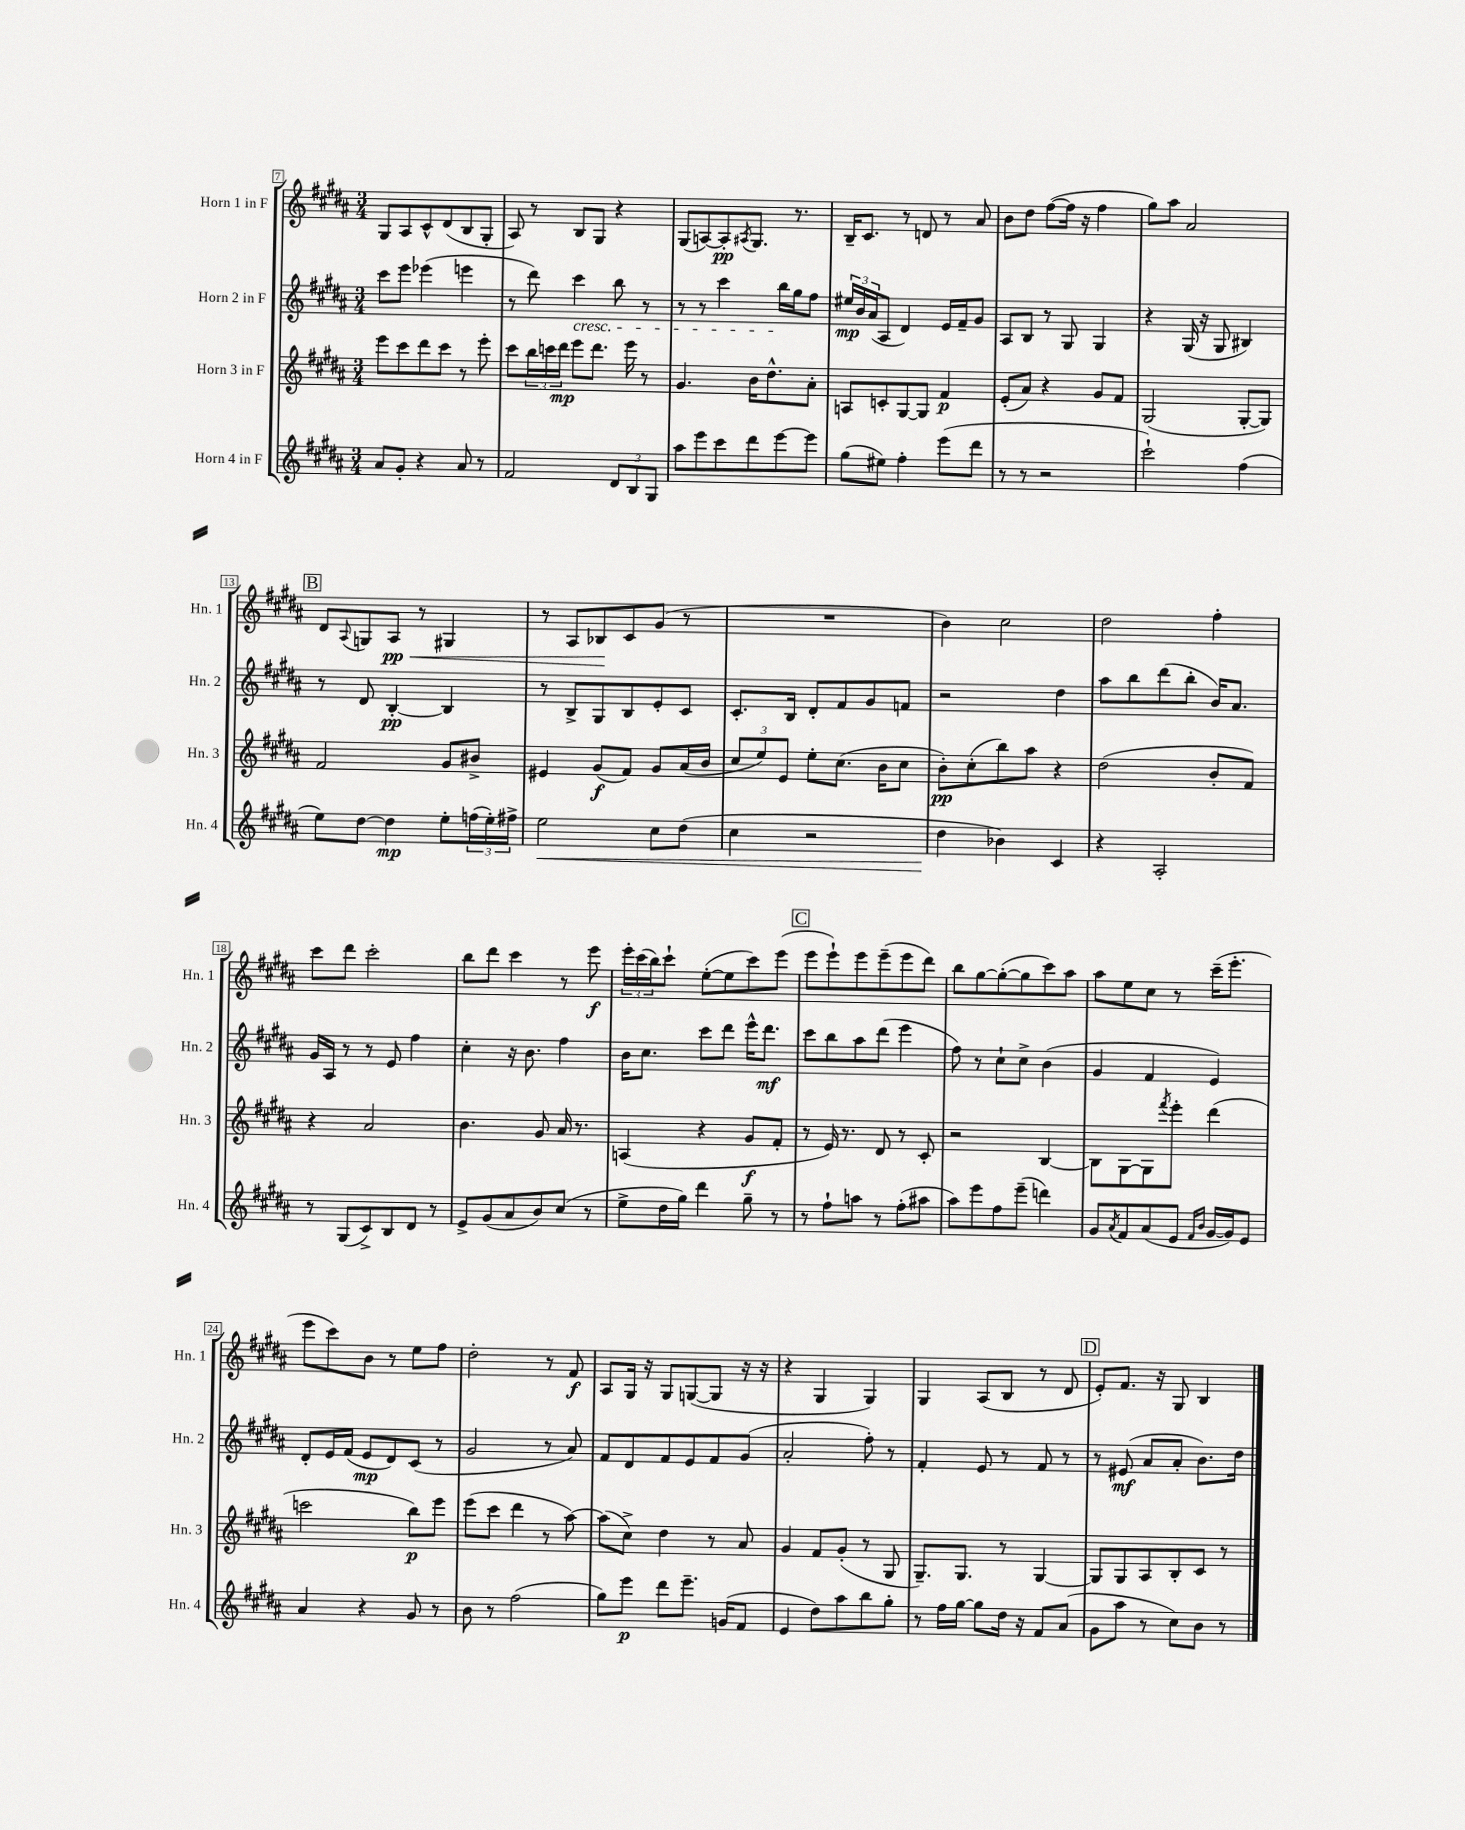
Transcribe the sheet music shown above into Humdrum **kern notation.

**kern	**kern	**kern	**kern
*staff4	*staff3	*staff2	*staff1
*clefG2	*clefG2	*clefG2	*clefG2
*k[f#c#g#d#a#]	*k[f#c#g#d#a#]	*k[f#c#g#d#a#]	*k[f#c#g#d#a#]
*M3/4	*M3/4	*M3/4	*M3/4
8a#/L	8eee\L	8ccc#\L	8G#/L
8g#'/J	8ccc#\	8eee\J	8A#/
4r	8ddd#\	(4eee-\	8c#^^/
.	8ccc#\J	.	(8d#/
8a#/	8r	4eee\	8B/
8r	8eee'\	.	8G#'/J
=	=	=	=
2f#/	8ccc#\L	8r	8A#/)
.	24bb\L	8ddd#\)	8r
.	24ccc\	.	.
.	24ddd#\JJ	.	.
.	8eee\L	4ccc#\	8B/L
.	8.ddd#\J	.	8G#/J
12d#/L	.	8bb\	4r
.	16eee\	.	.
12B/	.	.	.
.	8r	8r	.
12G#/J	.	.	.
=	=	=	=
8aa#\L	4.g#/	8r	(8G#/L
8eee\	.	8r	[8A/)
8ccc#\	.	4ccc#\	8A'/]
.	.	.	8qA#/
8ddd#\	16b\LK	.	8.G#/J
.	8.dd#^^\	.	.
[8eee\	.	16bb\LL	.
.	.	16gg#\J	8.r
8eee\]J	8a#'\J	8ff#\J	.
=	=	=	=
(8gg#\L	8A/L	24ee#/LL	16B~/LK
.	.	24b/	.
.	.	.	8.c#/J
.	.	(24a#/J	.
8ee#\J)	8c'/	8A#/J	.
4ff#'\	[8G#/	4d#/)	8r
.	8G#/]J	.	8d/
(8eee\L	4f#/	16e/LL	8r
.	.	16f#~/J	.
8ddd#\J	.	8g#/J	8a#/
=	=	=	=
8r	(8e'/L	8A#/L	8b\L
8r	8a#/J)	8B/J	8dd#\J
2r	4r	8r	([8ff#\L
.	.	8G#/	16ff#\]Jk
.	.	.	16r
.	8g#/L	4G#/	4ff#\
.	8f#/J	.	.
=	=	=	=
2ccc#`\)	(2G#/	4r	8gg#\L)
.	.	.	8aa#\J
.	.	(16G#/	2a#/
.	.	16r	.
.	.	8G#/	.
(4ff#\	[8G#'/L	4B#/)	.
.	8G#/]J)	.	.
=	=	=	=
8ee\L)	2f#/	8r	8d#/L
.	.	.	8qqA#/
[8dd#\J	.	8d#/	8G/
4dd#\]	.	[4B'/	8A#/J
.	.	.	8r
8ee'\L	8g#/L	4B/]	4G#/
(24ff\L	8b#^/J	.	.
24ee'\)	.	.	.
24ff#^\JJ	.	.	.
=	=	=	=
2ee\	4e#/	8r	8r
.	.	8B^/L	8A#/L
.	(8g#/L	8G#/	8B-/
.	8f#/J)	8B/	8c#/
8cc#\L	8g#/L	8e'/	(8g#/J
(8dd#\J	(16a#/L	8c#/J	8r
.	16b/JJ	.	.
=	=	=	=
4cc#\	12cc#/L	8.c#'/L	2.r
.	12ee/)	.	.
.	12e/J	.	.
.	.	16B/Jk	.
2r	8ee'\L	8d#'/L	.
.	(8.cc#\J	8f#/	.
.	.	8g#/	.
.	16b\LK	.	.
.	8cc#\J	8f/J	.
=	=	=	=
4dd#\	8b'\L)	2r	4b\)
.	(8cc#'\	.	.
4b-\)	8bb\)	.	2cc#\
.	8aa#\J	.	.
4c#/	4r	4dd#\	.
=	=	=	=
4r	(2dd#\	8aa#\L	2dd#\
.	.	8bb\	.
2A#'/	.	(8ddd#\	.
.	.	8bb'\J	.
.	8b'/L	16b/LK)	4ff#'\
.	.	8.a#/J	.
.	8f#/J)	.	.
=	=	=	=
8r	4r	16g#/LL	8ccc#\L
.	.	16A#/JJ	.
(8G#/L	.	8r	8ddd#\J
8c#^/)	2a#/	8r	2ccc#'\
8B/	.	8e/	.
8d#/J	.	4ff#\	.
8r	.	.	.
=	=	=	=
8e^/L	4.b\	4cc#'\	8bb\L
(8g#/	.	.	8ddd#\J
8a#/	.	16r	4ccc#\
.	.	8.b\	.
8b/)	8g#/	.	.
(8cc#/J	16a#/	4ff#\	8r
.	8.r	.	.
8r	.	.	8eee\
=	=	=	=
8ee^\L	(4A/	16b\LK	24eee'\LL
.	.	.	(24ccc#\
.	.	8.cc#\J	.
.	.	.	24bb\J)
16dd#\L	.	.	8ccc#`\J
16gg#\JJ)	.	.	.
4ddd#\	4r	8ccc#\L	([8ee'\L
.	.	8ddd#\J	8ee\]
8gg#~\	8g#/L	16eee^^\LK	8ccc#\)
.	.	8.ddd#\J	.
8r	8f#'/J	.	(8eee\J
=	=	=	=
8r	8r	8ccc#\L	8eee\L
8ff#`\L	16e/)	8bb\	8eee`\)
.	8.r	.	.
8aa\J	.	8aa#\	8eee\
8r	8d#/	(8ddd#\J	(8eee~\
(8ff#'\L	8r	4eee\	8eee\
8aa#\J	8c#'/	.	8ddd#\J)
=	=	=	=
8aa#\L)	2r	8ff#\)	8bb\L
8eee\	.	8r	[8gg#\
8ff#\	.	8cc#`\L	(8gg#'\_
(8eee~\J	.	8cc#^\J	8gg#\]
4ddd\)	[4B/	(4b\	8ccc#\)
.	.	.	8aa#\J
=	=	=	=
8g#/L	8B\]L	4g#/	8aa#\L
8qa#/	.	.	.
8f#/	[8G#\	.	8ee\
(8a#/	8G#\]	4f#/	8cc#\J
.	8qfff#/	.	.
8e/J	8eee'\J	.	8r
16qqf#/LL	.	.	.
16qqb/JJ	.	.	.
[16g#/LL	(4ddd#\	4e/)	(16ccc#~\LK
16g#/]J)	.	.	8.eee'\J
8e/J	.	.	.
=	=	=	=
4a#/	2ccc\	8d#'/L	8eee\L
.	.	16e/L	8ccc#\)
.	.	(16f#/JJ	.
4r	.	8e/L	8b\J
.	.	8d#/)	8r
8g#/	8bb\L)	(8c#/J	8ee\L
8r	8eee\J	8r	8ff#\J
=	=	=	=
8b\	(8eee\L	2g#/	2dd#'\
8r	8ccc#\J	.	.
(2ff#\	4ddd#\	.	.
.	8r	8r	8r
.	[8aa#\)	8a#/)	8f#/
=	=	=	=
8gg#\L)	(8aa#\]L	8f#/L	8A#/L
8eee\J	8cc#^\J)	8d#/	16G#/Jk
.	.	.	16r
8ddd#\L	4dd#\	8f#/	8G#/L
8.eee~\J	.	8e/	([8G/
.	8r	8f#/	8G/]J
(16g/LK	.	.	.
8f#/J	8a#/	(8g#/J	16r
.	.	.	16r
=	=	=	=
4e/	4g#/	2a#'/	4r
8dd#\L)	8f#/L	.	4G#/
8aa#\	(8g#'/J	.	.
8bb\	8r	8ff#'\)	4G#/)
8gg#'\J	8G#/	8r	.
=	=	=	=
8r	8.G#~/L)	4f#'/	4G#/
16ff#\LL	.	.	.
[16gg#\JJ	8.G#/J	.	.
8gg#\]L	.	8e/	(8A#/L
16dd#\Jk	8r	8r	8B/J
16r	.	.	.
8f#/L	[4G#/	8f#/	8r
(8a#/J	.	8r	8d#/
=	=	=	=
8g#\L	8G#/]L	8r	8e'/L)
8aa#\J	8G#/	(8e#/	8.f#/J
8r	8A#/	8a#/L	.
.	.	.	16r
8cc#\L)	8B'/	8a#'/J	8G#/
8b\J	8c#/J	8.b\L)	4B/
8r	8r	.	.
.	.	16dd#\Jk	.
==	==	==	==
*-	*-	*-	*-
